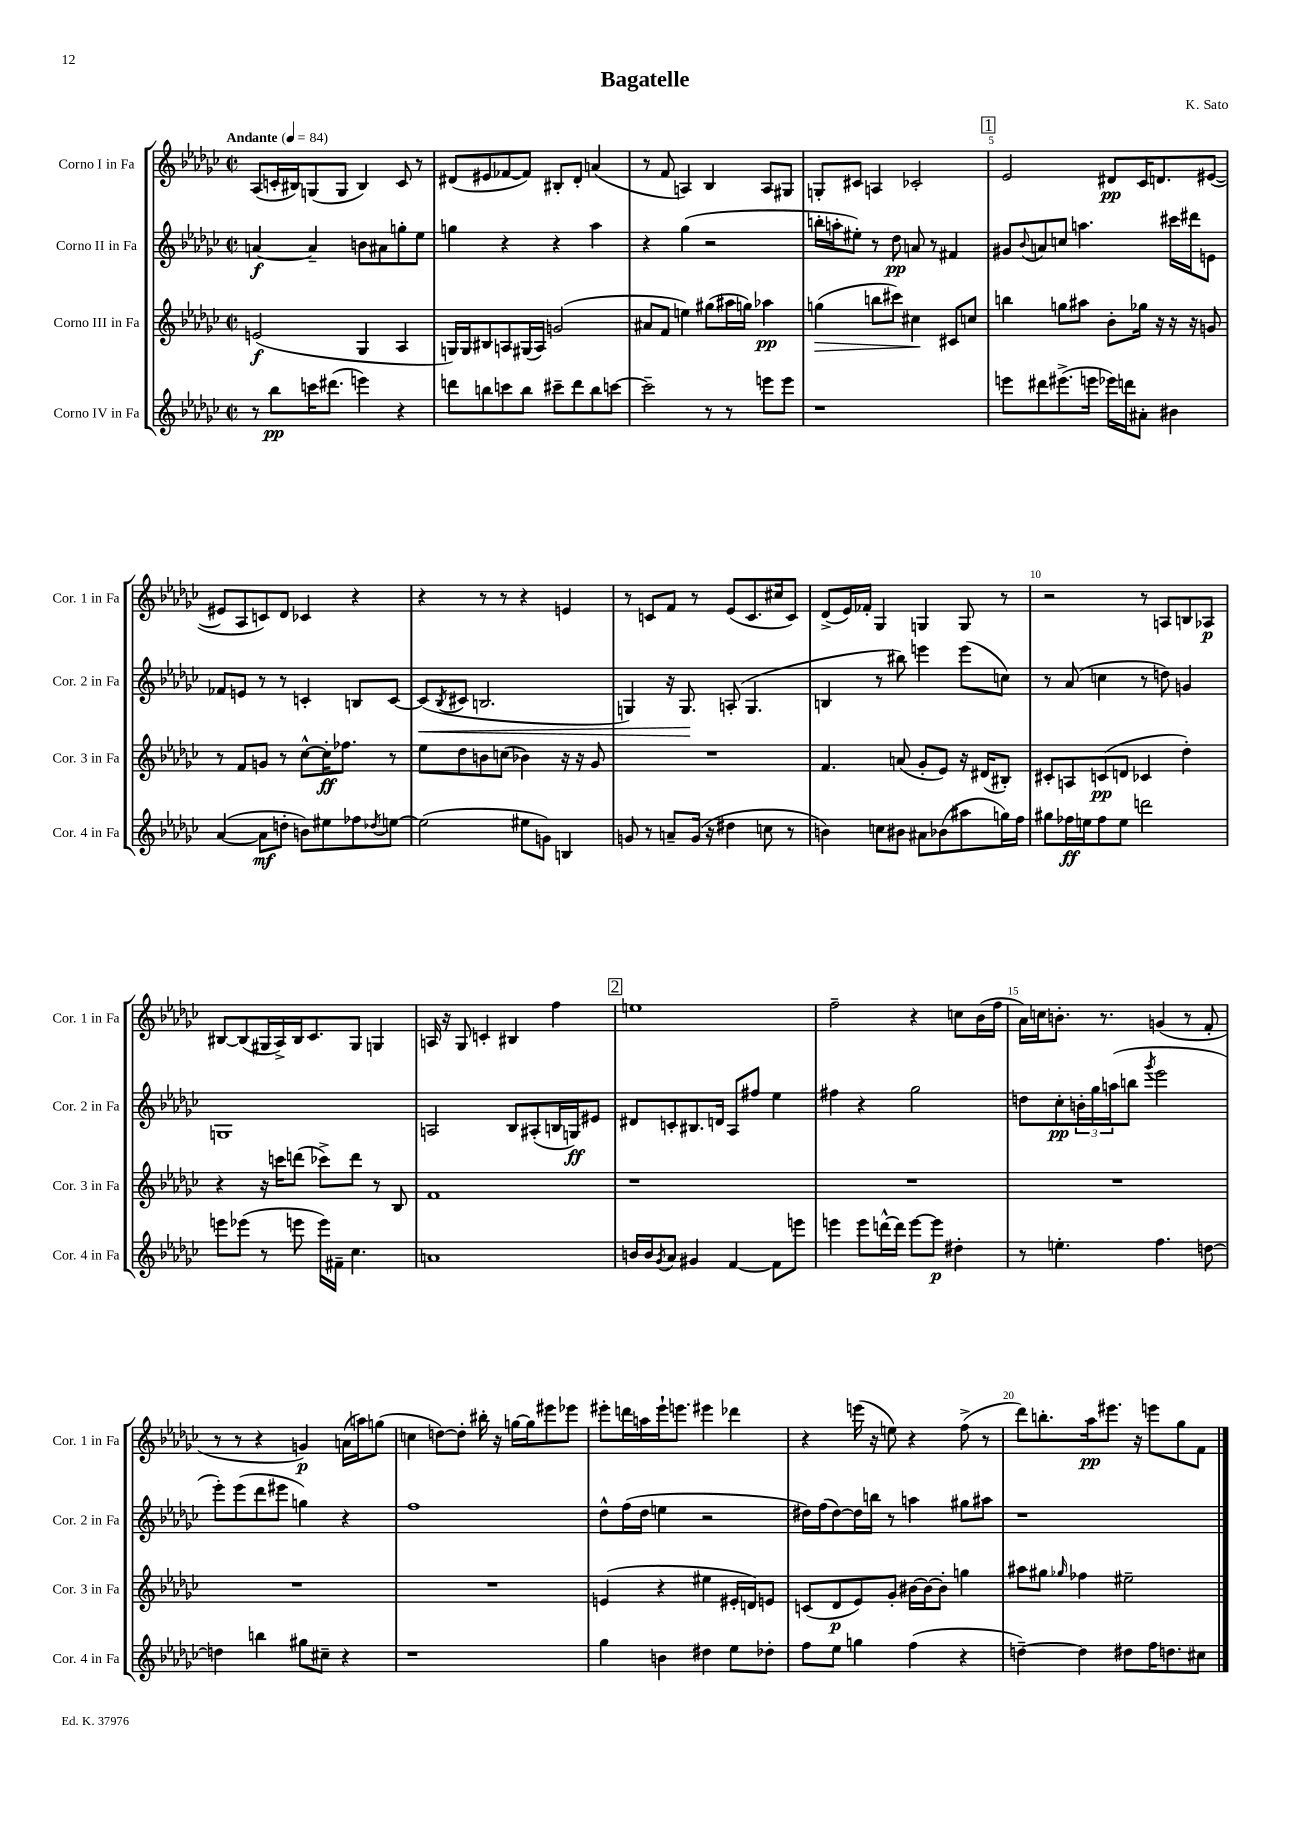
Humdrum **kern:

**kern	**kern	**kern	**kern
*staff4	*staff3	*staff2	*staff1
*clefG2	*clefG2	*clefG2	*clefG2
*k[b-e-a-d-g-c-]	*k[b-e-a-d-g-c-]	*k[b-e-a-d-g-c-]	*k[b-e-a-d-g-c-]
*M2/2	*M2/2	*M2/2	*M2/2
*met(c|)	*met(c|)	*met(c|)	*met(c|)
*MM84	*MM84	*MM84	*MM84
8r	(2e	[4a	(8A-
8bb-	.	.	16c'
.	.	.	16B#)
16ccc	.	4a~]	(8G
(8.ddd#	.	.	.
.	.	.	8G
4eee)	4G-	8b	4B#)
.	.	8a#	.
4r	4A-	8gg'	8c
.	.	8ee-	8r
=	=	=	=
8ddd	16G)	4gg	(8d#
.	16G	.	.
8bb	8B#	.	8e#
8ccc	8A	4r	[8f-
8bb	(16G#	.	8f-])
.	16A)	.	.
8ccc#~	(2g	4r	8B#'
8ddd	.	.	8d#'
8bb	.	4aa-	(4a
[8ccc	.	.	.
=	=	=	=
2ccc~]	8a#	4r	8r
.	8f	.	8f
.	4ee)	(4gg-	4A)
8r	(8gg#	2r	4B-
8r	16aa#	.	.
.	16gg)	.	.
8eee	4aa-	.	8A
8eee	.	.	8G#
=	=	=	=
1r	(4gg	16bb'	8G'
.	.	16aa'	.
.	.	8ee#')	8c#
.	8bb	8r	4A
.	8ccc#)	8dd-	.
.	4cc#	8a	2c-'
.	.	8r	.
.	8c#	4f#	.
.	8cc	.	.
=	=	=	=
8eee	4bb	8g#	2e-
.	.	8qqb-	.
8ddd#	.	8a	.
(8.eee#^	8gg	8cc	.
.	8aa#	4.aa	.
16eee	.	.	.
16eee-)	8b-'	.	8d#
16ddd	.	.	.
8a#'	16gg-	.	16c-
.	16r	.	8.d
4b#	16r	16ccc#	.
.	16r	16ddd#	.
.	8g	8e	([8e#
=	=	=	=
([4a-	8r	8f-	8e#]
.	8f	8e	8A-
8a-]	8g	8r	8c)
8dd'	8r	8r	8d-
8b)	[8cc-^^	4c'	4c-
8ee#	16cc-']	.	.
.	8.ff-	.	.
8ff-	.	8B	4r
8qdd-	.	.	.
[8ee	8r	[8c	.
=	=	=	=
(2ee]	8ee-	(8c]	4r
.	.	8qB-	.
.	8dd-	8c#	.
.	8b	2.B	8r
.	(8cc	.	8r
8ee#	4b-)	.	4r
8g)	.	.	.
4B	16r	.	4e
.	16r	.	.
.	8g-	.	.
=	=	=	=
8g	1r	4G)	8r
8r	.	.	8c
8a~	.	16r	8f
.	.	8.G	.
(16g	.	.	8r
16r	.	.	.
4dd#	.	(8A'	(8e-
.	.	4.G	8.c
8cc	.	.	.
.	.	.	16cc#
8r	.	.	8c)
=	=	=	=
4b)	4.f	4B	(8d-^
.	.	.	16e-)
.	.	.	16f-'
8cc	.	8r	4G-
8b#	(8a	8bb#)	.
8a#	8g-'	4eee	4G
(8b-	8e-)	.	.
8aa#	16r	(8eee	8G
.	(16d#	.	.
16gg)	8B#')	8cc)	8r
16ff	.	.	.
=	=	=	=
8gg#	8c#'	8r	2r
16ff-	8A	(8a-	.
16ee	.	.	.
8ff-	(8c	4cc	.
8ee	8d	.	.
2ddd	4c-	8r	8r
.	.	8dd)	8A
.	4dd-')	4g	8B
.	.	.	8A-
=	=	=	=
8eee	4r	1G	[8B#
(8eee-	.	.	(8B#]
8r	16r	.	16G#
.	16ccc	.	16A-^)
8eee	(8ddd	.	16B#
.	.	.	8.c-
16eee)	8ccc-^)	.	.
16f#~	.	.	.
4.cc-	8ddd	.	8G#
.	8r	.	4G
.	8B-	.	.
=	=	=	=
1a	1f	2A	16A
.	.	.	16r
.	.	.	8G-
.	.	.	4c'
.	.	8B-	4B#
.	.	(8A#'	.
.	.	16B	4ff
.	.	16G)	.
.	.	8e#	.
=	=	=	=
16b	1r	8d#	1ee
16b	.	.	.
8qg-	.	.	.
8a-	.	8c'	.
4g#	.	8.B#	.
.	.	16d	.
[4f	.	8A-	.
.	.	8ff#	.
8f]	.	4ee-	.
8eee	.	.	.
=	=	=	=
4eee	1r	4ff#	2ff~
8eee	.	4r	.
[16ddd^^	.	.	.
16ddd]	.	.	.
[8eee	.	2gg-	4r
8eee]	.	.	.
4dd#'	.	.	8cc
.	.	.	(16b-
.	.	.	16ff
=	=	=	=
8r	1r	8dd	16a-)
.	.	.	16cc
4.ee'	.	8cc-'	8.b'
.	.	24b'	.
.	.	24gg-	.
.	.	.	8.r
.	.	(24aa	.
.	.	8bb	.
.	.	8qggg-	.
4.ff	.	2eee-	(4g
.	.	.	8r
[8dd	.	.	8f'
=	=	=	=
4dd]	1r	8eee-')	8r
.	.	(8eee-	8r
4bb	.	8ddd-	4r
.	.	8eee#	.
8gg#	.	4gg)	4g)
8cc#~	.	.	.
4r	.	4r	(16a
.	.	.	16aa)
.	.	.	(8gg
=	=	=	=
1r	1r	1ff	4cc
.	.	.	[8dd)
.	.	.	8dd']
.	.	.	16bb#'
.	.	.	16r
.	.	.	[16gg
.	.	.	16gg]
.	.	.	8eee#
.	.	.	8eee-
=	=	=	=
4gg-	(4e	8dd-^^	8eee#'
.	.	(16ff	16ddd
.	.	16dd-	16aa
4b	4r	4ee	16eee#`
.	.	.	8.eee
4dd#	4ee#	2r	4eee#
8ee-	16e#'	.	4ddd-
.	16d)	.	.
8dd-'	8e	.	.
=	=	=	=
8ff	(8c	16dd#)	4r
.	.	(16ff	.
8ee-	8d-	[8dd#)	.
4gg	8e-)	16dd#]	(16eee
.	.	16bb	16r
.	8g-'	8r	8ee)
(4ff	[16b#	4aa	4r
.	16b#_	.	.
.	8b#']	.	.
4r	4gg	8gg#	(8ff^
.	.	8aa#	8r
=	=	=	=
[4dd~)	8aa#	1r	8ddd-)
.	8gg#	.	8.bb'
.	16qqgg-	.	.
4dd]	4ff-	.	.
.	.	.	16aa-
.	.	.	8.eee#
8dd#	2ee#~	.	.
.	.	.	16r
16ff	.	.	8eee
8.dd	.	.	.
.	.	.	8gg-
8cc#	.	.	8f
==	==	==	==
*-	*-	*-	*-
